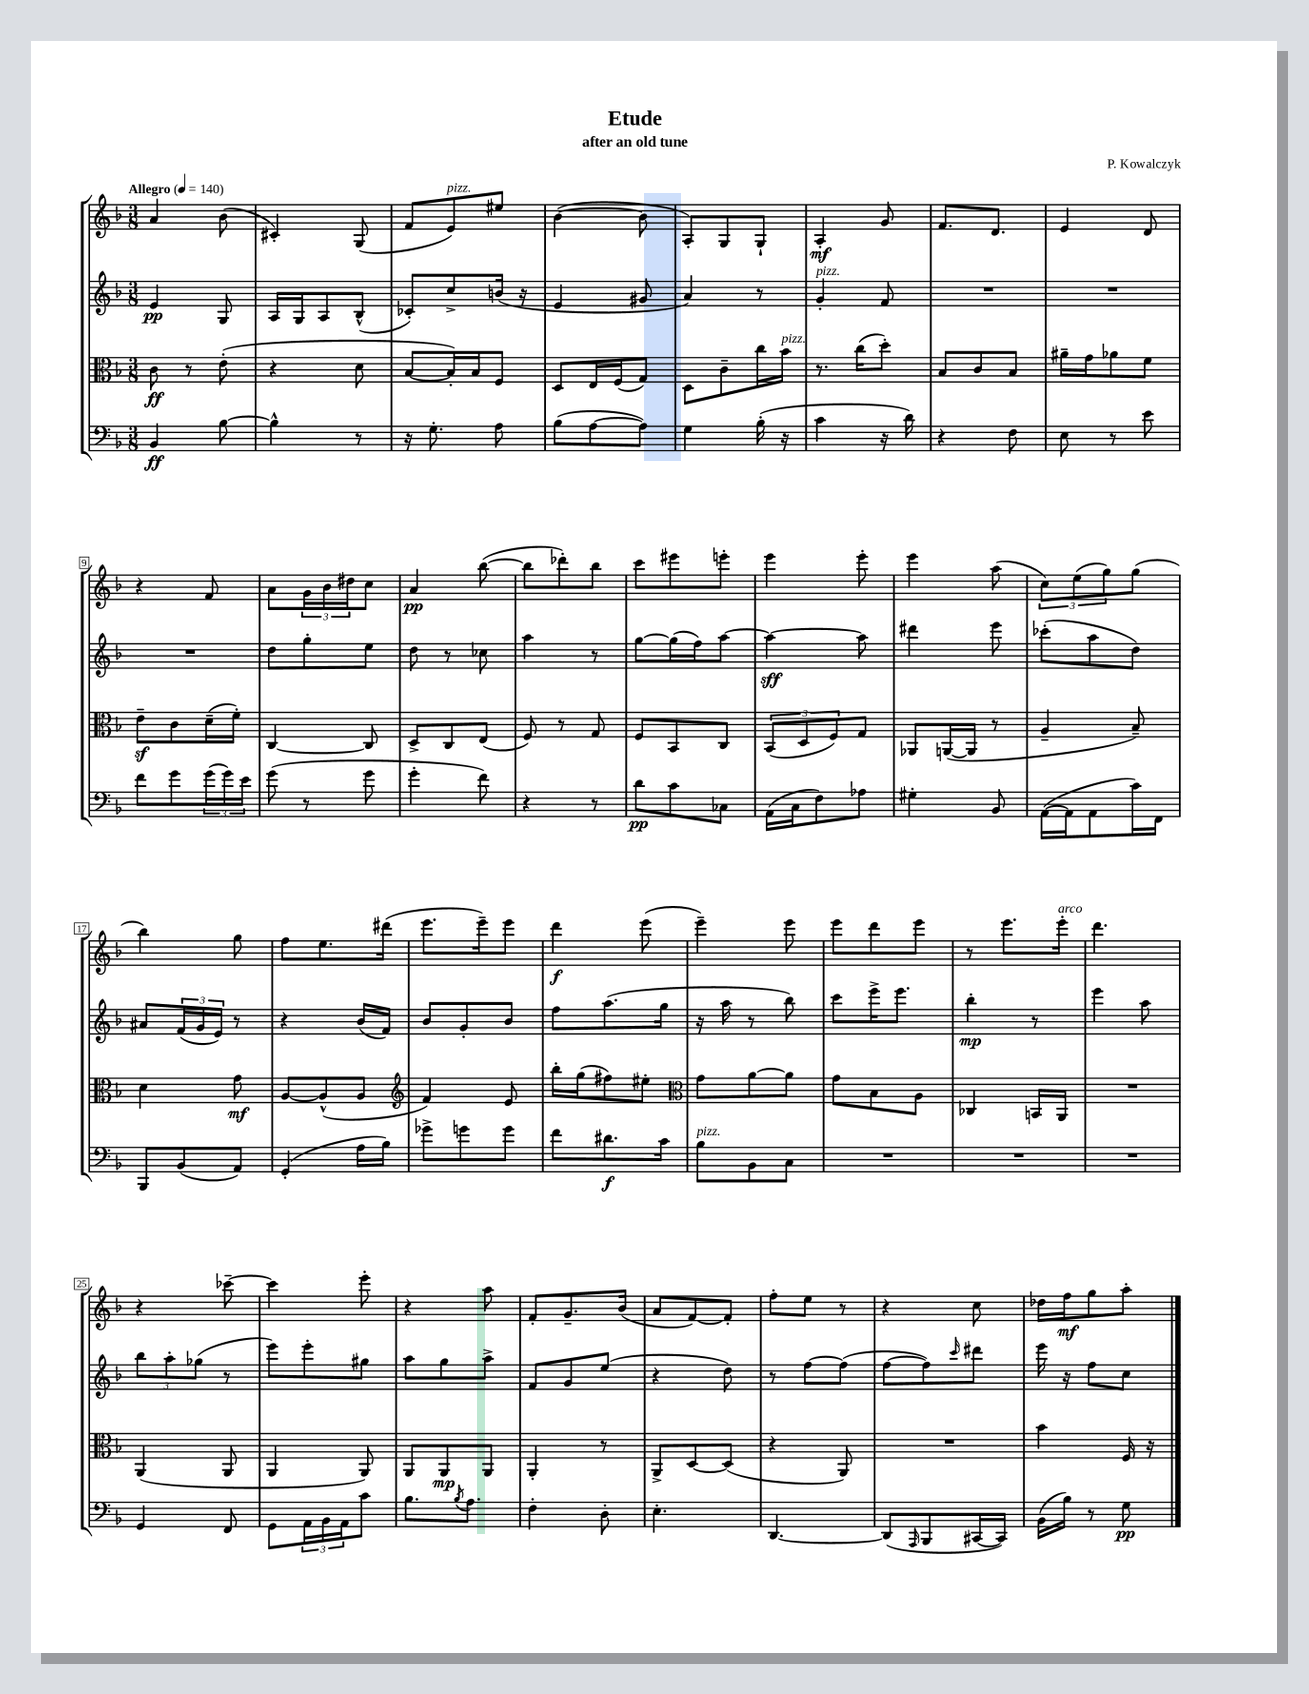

**kern	**kern	**kern	**kern
*staff4	*staff3	*staff2	*staff1
*clefF4	*clefC3	*clefG2	*clefG2
*k[b-]	*k[b-]	*k[b-]	*k[b-]
*M3/8	*M3/8	*M3/8	*M3/8
*MM140	*MM140	*MM140	*MM140
4BB-	8c	4e	4a
.	8r	.	.
[8B-	(8e'	8G	(8b-
=	=	=	=
4B-^^]	4r	16A	4c#')
.	.	16G	.
.	.	8A	.
8r	8d	(8B-^^	(8G
=	=	=	=
16r	[8B-	8c-')	8f
8.G'	.	.	.
.	16B-'])	8cc^	8e)
.	16B-	.	.
8A	8F	(16b	8ee#
.	.	16r	.
=	=	=	=
(8B-	8D	4e	([4b-
[8A	16E	.	.
.	(16F	.	.
8A])	8G)	8g#	8b-]
=	=	=	=
4G	8D	4a)	8A')
.	8c~	.	8G
(16B-'	16cc	8r	8G`
16r	16b-	.	.
=	=	=	=
4c	8.r	4g'	4A'
.	(16cc	.	.
16r	8dd')	8f	8g
16d)	.	.	.
=	=	=	=
4r	8B-	4.r	8.f
.	8c	.	.
.	.	.	8.d
8F	8B-	.	.
=	=	=	=
8E	16a#~	4.r	4e
.	16g	.	.
8r	8a-	.	.
8e	8f	.	8d
=	=	=	=
8f	8e~	4.r	4r
8g	8c	.	.
(24g	(16d~	.	8f
24g)	.	.	.
.	16f')	.	.
24e	.	.	.
=	=	=	=
(8g	[4C	8dd	8a
8r	.	8gg'	24g
.	.	.	24b-
.	.	.	24dd#
8g	8C]	8ee	8cc
=	=	=	=
4g'	8D^	8dd	4a
.	8C	8r	.
8f)	(8E	8cc-	([8bb-
=	=	=	=
4r	8F)	4aa	8bb-]
.	8r	.	8ddd-')
8r	8G	8r	8bb-
=	=	=	=
8d	8F	[8gg	8ccc
8c	8BB-	(16gg]	8eee#
.	.	16ff)	.
8C-	8C	[8aa	8eee'
=	=	=	=
(16AA	(12BB-	4aa_	4eee
16C	.	.	.
.	12D	.	.
8F)	.	.	.
.	12F)	.	.
8A-	8G	8aa]	8eee'
=	=	=	=
4G#'	8AA-	4ddd#	4eee
.	([16AA	.	.
.	16AA]	.	.
8BB-	8r	8eee	(8aa
=	=	=	=
([16AA	4A~	(8ccc-'	12cc)
16AA]	.	.	.
.	.	.	(12ee
8AA	.	8aa	.
.	.	.	12gg)
16c)	8B-~)	8dd)	(8gg
16FF	.	.	.
=	=	=	=
8BBB-	4d	8a#	4bb-)
(8BB-	.	(24f	.
.	.	24g	.
.	.	24e)	.
8AA)	8g	8r	8gg
=	=	=	=
(4GG'	[8A	4r	8ff
.	(8A^^]	.	8.ee
16A	8A	(16b-	.
16B-)	.	16f)	(16ddd#
=	=	=	=
*	*clefG2	*	*
8g-^	4f)	8b-	8.eee
8g	.	8g'	.
.	.	.	16eee~)
8g	8e	8b-	8eee
=	=	=	=
8f	16bb-'	8ff	4ddd
.	(16gg	.	.
8.d#	8ff#)	(8.aa	.
.	8ee#'	.	(8eee
16c	.	16gg	.
=	=	=	=
*	*clefC3	*	*
8B-	8g	16r	4eee~)
.	.	16aa	.
8BB-	[8a	8r	.
8C	8a]	8bb-)	8eee
=	=	=	=
4.r	8g	8ccc	8eee
.	8B-	16eee^	8ddd
.	.	8.eee	.
.	8A	.	8eee
=	=	=	=
4.r	4C-	4bb-'	8r
.	.	.	8.eee
.	16BB	8r	.
.	16AA	.	16eee'
=	=	=	=
4.r	4.r	4eee	4.ddd
.	.	8aa	.
=	=	=	=
4GG	(4AA	12bb-	4r
.	.	12aa'	.
.	.	(12gg-	.
8FF	8AA	8r	[8ccc-~
=	=	=	=
8GG	4AA	8eee)	4ccc-]
24AA	.	8eee'	.
24BB-	.	.	.
24AA	.	.	.
8c	8AA)	8gg#	8eee'
=	=	=	=
8.B-	8AA	8aa	4r
.	8AA	8gg	.
8qB-	.	.	.
8.A	.	.	.
.	8AA	8aa^	8aa
=	=	=	=
4F'	4AA'	8f	8f'
.	.	8g	8.g~
8D'	8r	(8ee	.
.	.	.	(16b-
=	=	=	=
4.E'	8AA^	4r	8a
.	[8D	.	[8f)
.	(8D]	8dd)	8f']
=	=	=	=
[4.DD	4r	8r	8ff'
.	.	[8ff	8ee
.	8AA)	(8ff]	8r
=	=	=	=
(8DD]	4.r	[8ff	4r
16qqAAA	.	.	.
8BBB-	.	8ff])	.
.	.	16qqccc	.
[16CC#	.	8ddd#	8cc
16CC#])	.	.	.
=	=	=	=
(16BB-	4b-	16eee	16dd-
16B-)	.	16r	16ff
8r	.	8ff	8gg
8G	16F	8cc	8aa'
.	16r	.	.
==	==	==	==
*-	*-	*-	*-
